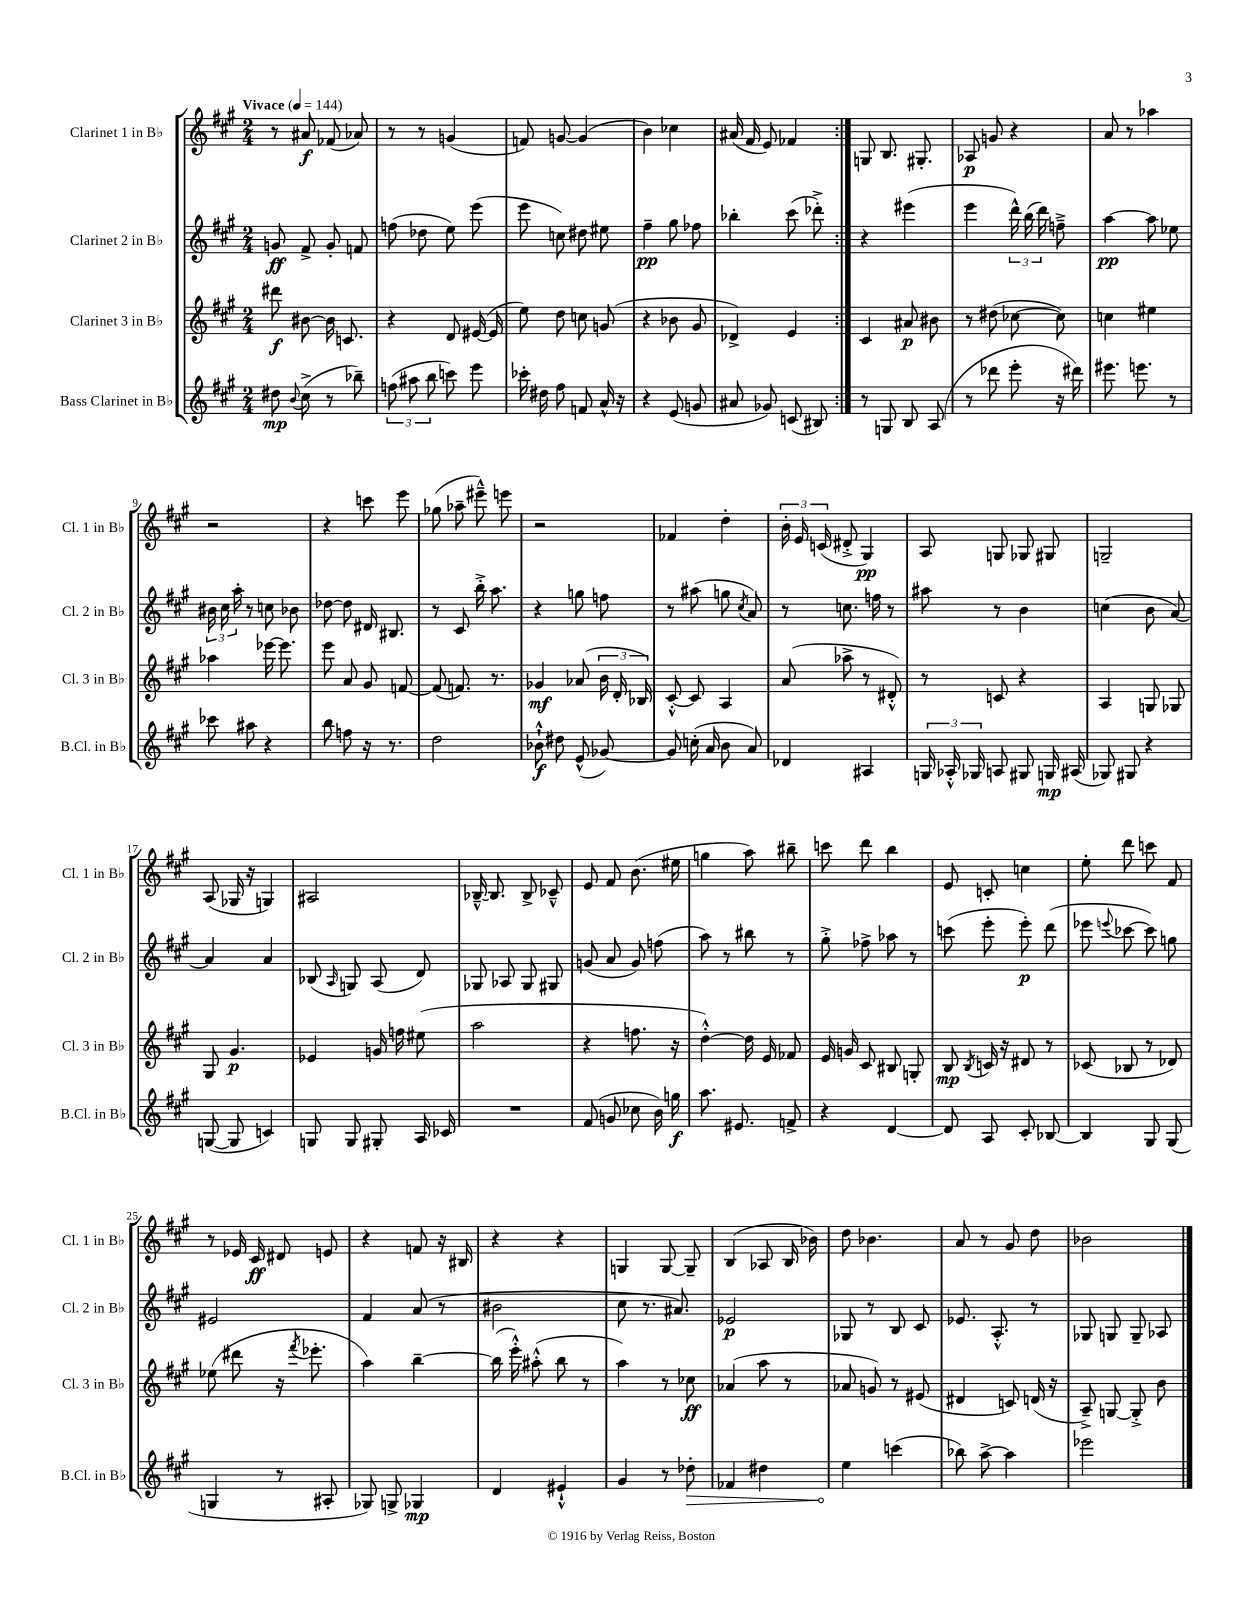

**kern	**dynam	**kern	**dynam	**kern	**dynam	**kern	**dynam
*part4	*part4	*part3	*part3	*part2	*part2	*part1	*part1
*staff4	*staff4	*staff3	*staff3	*staff2	*staff2	*staff1	*staff1
*I"Bass Clarinet in B♭	*	*I"Clarinet 3 in B♭	*	*I"Clarinet 2 in B♭	*	*I"Clarinet 1 in B♭	*
*I'B.Cl. in B♭	*	*I'Cl. 3 in B♭	*	*I'Cl. 2 in B♭	*	*I'Cl. 1 in B♭	*
*clefG2	*	*clefG2	*	*clefG2	*	*clefG2	*
*k[f#c#g#]	*	*k[f#c#g#]	*	*k[f#c#g#]	*	*k[f#c#g#]	*
*M2/4	*	*M2/4	*	*M2/4	*	*M2/4	*
*MM144	*	*MM144	*	*MM144	*	*MM144	*
=1	=1	=1	=1	=1	=1	=1	=1
!	!	!	!	!	!	!LO:TX:a:B:t=Vivace	!
8dd#X\	mp	8ddd#X\	f	8gn/	ff	8r	.
8qqb/	.	.	.	.	.	.	.
(8cc#^\	.	[8b#X\	.	8f#^/	.	8a#X/	f
8r	.	16b#\]	.	8g'/	.	(8f-X/	.
.	.	8.cn/	.	.	.	.	.
8bb-X~\)	.	.	.	8fn/	.	8a-X/)	.
=2	=2	=2	=2	=2	=2	=2	=2
(12ffn\	.	4r	.	(8ffn\	.	8r	.
12aa#X\	.	.	.	.	.	.	.
.	.	.	.	8dd-X\	.	8r	.
12bb\	.	.	.	.	.	.	.
8cccn\)	.	8d/	.	8ee\)	.	(4gn/	.
8eee\	.	([16e#X/	.	(8eee\	.	.	.
.	.	16e#/]	.	.	.	.	.
=3	=3	=3	=3	=3	=3	=3	=3
16ccc-X'\	.	8ee\)	.	8eee\	.	8fn/)	.
16dd#X\	.	.	.	.	.	.	.
8ff#\	.	8dd\	.	8ccn\)	.	[8gn/	.
8fn/	.	8ccn\	.	8dd#X\	.	(4g/]	.
16a^^/	.	(8gn/	.	8ee#X\	.	.	.
16r	.	.	.	.	.	.	.
=4	=4	=4	=4	=4	=4	=4	=4
4r	.	4r	.	4ff#~\	pp	4b\)	.
(8e/	.	8b-X\	.	8gg#\	.	4cc-X\	.
8gn/	.	8g#/	.	8ff-X\	.	.	.
=5	=5	=5	=5	=5	=5	=5	=5
8a#X/	.	4d-X^/)	.	4bb-X'\	.	(16a#X/	.
.	.	.	.	.	.	16f#/	.
8g-X/)	.	.	.	.	.	8e/)	.
(8cn/	.	4e/	.	(8ccc#\	.	4f-X/	.
8B#X/)	.	.	.	8ddd-X'^\)	.	.	.
=6:|!	=6:|!	=6:|!	=6:|!	=6:|!	=6:|!	=6:|!	=6:|!
8r	.	4c#/	.	4r	.	8Gn/	.
8Gn/	.	.	.	.	.	8.B/	.
8B/	.	8a#X/	p	(4eee#X\	.	.	.
.	.	.	.	.	.	8.G#X'/	.
(8A/	.	8b#X\	.	.	.	.	.
=7	=7	=7	=7	=7	=7	=7	=7
8r	.	8r	.	4eee\	.	8A-X/	p
8ddd-X\	.	(8dd#X\	.	.	.	8gn/	.
8eee'\	.	[8cc-X\	.	24ddd^^\)	.	4r	.
.	.	.	.	(24bb\	.	.	.
.	.	.	.	24ddd\)	.	.	.
16r	.	8cc-\])	.	8ffn~^\	.	.	.
16ddd#X\)	.	.	.	.	.	.	.
=8	=8	=8	=8	=8	=8	=8	=8
8.eee#X\	.	4ccn\	.	[4aa\	pp	8a/	.
.	.	.	.	.	.	8r	.
8.eeen\	.	.	.	.	.	.	.
.	.	4ee#X\	.	8aa\]	.	4aa-X\	.
8r	.	.	.	8ee-X\	.	.	.
!!LO:LB:g=z
=9	=9	=9	=9	=9	=9	=9	=9
8ccc-X\	.	4aa-X\	.	24b#X\	.	2r	.
.	.	.	.	24cc#\	.	.	.
.	.	.	.	24aa'\	.	.	.
8aa#X\	.	.	.	8r	.	.	.
4r	.	[16eee-X\	.	8ccn\	.	.	.
.	.	8.eee-\]	.	.	.	.	.
.	.	.	.	8b-X\	.	.	.
=10	=10	=10	=10	=10	=10	=10	=10
8bb\	.	8eee\	.	[8dd-X\	.	4r	.
8ffn\	.	8a/	.	8dd-\]	.	.	.
16r	.	8g#/	.	16d#X/	.	8cccn\	.
8.r	.	.	.	8.B#X/	.	.	.
.	.	[8fn/	.	.	.	8eee\	.
=11	=11	=11	=11	=11	=11	=11	=11
2dd\	.	(8f/]	.	8r	.	(8gg-X\	.
.	.	8.fn/)	.	8c#/	.	8aa-X~\	.
.	.	.	.	16bb'^\	.	8eee#X~^^\)	.
.	.	8.r	.	8.aa\	.	.	.
.	.	.	.	.	.	8eeen\	.
=12	=12	=12	=12	=12	=12	=12	=12
8b-X`^^\	f	4g-X/	mf	4r	.	2r	.
8dd#X\	.	.	.	.	.	.	.
(8e^^/	.	(8a-X/	.	8ggn\	.	.	.
[8g-X/)	.	24b\	.	8ffn\	.	.	.
.	.	24d'/	.	.	.	.	.
.	.	24B-X/)	.	.	.	.	.
=13	=13	=13	=13	=13	=13	=13	=13
8g-/]	.	[8c#'^^/	.	8r	.	4f-X/	.
(16ccn'\	.	8c#/]	.	(8aa#X\	.	.	.
16a/	.	.	.	.	.	.	.
8b\	.	4A/	.	8ggn\	.	4dd'\	.
.	.	.	.	8qcc#/	.	.	.
8a/)	.	.	.	8a/)	.	.	.
=14	=14	=14	=14	=14	=14	=14	=14
4d-X/	.	(8a/	.	8r	.	24b'\	.
.	.	.	.	.	.	24e/	.
.	.	.	.	.	.	(24cn/	.
.	.	8aa-X^\	.	8.ccn\	.	8d#X'^/	.
4A#X/	.	8r	.	.	.	4G#/)	pp
.	.	.	.	16ffn\	.	.	.
.	.	8d#X'^^/)	.	8r	.	.	.
=15	=15	=15	=15	=15	=15	=15	=15
24Gn/	.	8r	.	8aa#X\	.	8A/	.
24A-X'^^/	.	.	.	.	.	.	.
24G-X/	.	.	.	.	.	.	.
8An/	.	8cn/	.	8r	.	8Gn/	.
8G#X/	.	4r	.	4b\	.	8G-X/	.
16Gn/	mp	.	.	.	.	8G#X/	.
(16A#X/	.	.	.	.	.	.	.
=16	=16	=16	=16	=16	=16	=16	=16
8G-X/)	.	4A/	.	(4ccn\	.	2Gn~/	.
8G#X/	.	.	.	.	.	.	.
4r	.	8Gn/	.	8b\	.	.	.
.	.	8G-X/	.	[8a/)	.	.	.
!!LO:LB:g=z
=17	=17	=17	=17	=17	=17	=17	=17
([8Gn/	.	8G#/	.	4a/]	.	(8A/	.
8G/]	.	4.g#/	p	.	.	16G-X/	.
.	.	.	.	.	.	16r	.
4cn/)	.	.	.	4a/	.	4Gn/)	.
=18	=18	=18	=18	=18	=18	=18	=18
8Gn/	.	4e-X/	.	(8B-X/	.	2A#X/	.
.	.	.	.	16qqA/	.	.	.
8G/	.	.	.	8Gn/)	.	.	.
8G#X'/	.	16gn/	.	(8A/	.	.	.
.	.	16ffn\	.	.	.	.	.
16A/	.	(8ee#X\	.	8d/)	.	.	.
16c-X/	.	.	.	.	.	.	.
=19	=19	=19	=19	=19	=19	=19	=19
2r	.	2aa\	.	8G-X/	.	[16B-X~^^/	.
.	.	.	.	.	.	8.B-/]	.
.	.	.	.	8A-X/	.	.	.
.	.	.	.	8G-/	.	8B-^/	.
.	.	.	.	8G#X/	.	8c-X~^^/	.
=20	=20	=20	=20	=20	=20	=20	=20
(8f#/	.	4r	.	(8gn/	.	8e/	.
8gn/	.	.	.	8a/	.	8f#/	.
8cc-X\	.	8.ffn\	.	8g/)	.	(8.b\	.
16b\)	.	.	.	(8ffn\	.	.	.
16ggn\	f	16r	.	.	.	16ee#X\	.
=21	=21	=21	=21	=21	=21	=21	=21
8.aa\	.	[4dd'^^\)	.	8aa\)	.	4ggn\	.
.	.	.	.	8r	.	.	.
8.e#X/	.	.	.	.	.	.	.
.	.	16dd\]	.	8bb#X\	.	8aa\)	.
.	.	16e/	.	.	.	.	.
8fn^/	.	8f-X/	.	8r	.	8bb#X~\	.
=22	=22	=22	=22	=22	=22	=22	=22
4r	.	16e/	.	8gg#'^\	.	8cccn\	.
.	.	16gn/	.	.	.	.	.
.	.	8c#/	.	8ff-X^\	.	8ddd\	.
[4d/	.	8B#X/	.	8aa-X\	.	4bb\	.
.	.	8Gn'/	.	8r	.	.	.
=23	=23	=23	=23	=23	=23	=23	=23
8d/]	.	8B/	mp	(8cccn\	.	8e/	.
.	.	8qB/	.	.	.	.	.
8A/	.	16cn/	.	8eee'\	.	8cn'/	.
.	.	16r	.	.	.	.	.
8c#'/	.	8d#X/	.	8eee'\)	p	4ccn\	.
[8B-X/	.	8r	.	(8ddd\	.	.	.
=24	=24	=24	=24	=24	=24	=24	=24
4B-/]	.	(8c-X/	.	8eee-X\	.	8ee'\	.
.	.	.	.	8qqeeen/	.	.	.
.	.	8B-X/	.	[8ccc-X\	.	8ddd\	.
8G#/	.	8r	.	8ccc-\])	.	8cccn\	.
(8G#/	.	8d-X/)	.	8ggn\	.	8f#/	.
!!LO:LB:g=z
=25	=25	=25	=25	=25	=25	=25	=25
4Gn/	.	(8ee-X\	.	2e#X/	.	8r	.
.	.	8ddd#X\	.	.	.	16e-X/	.
.	.	.	.	.	.	16c#/	ff
8r	.	16r	.	.	.	8d#X/	.
.	.	8qfff#/	.	.	.	.	.
.	.	8.eee-X'\	.	.	.	.	.
8A#X'/	.	.	.	.	.	8en/	.
=26	=26	=26	=26	=26	=26	=26	=26
8G-X/)	.	4aa\)	.	4f#/	.	4r	.
8Gn^/	.	.	.	.	.	.	.
4G-X/	mp	[4bb~\	.	(8a/	.	8fn/	.
.	.	.	.	8r	.	16r	.
.	.	.	.	.	.	16B#X/	.
=27	=27	=27	=27	=27	=27	=27	=27
4d/	.	(16bb\]	.	2b#X\	.	4r	.
.	.	16eee'^^\)	.	.	.	.	.
.	.	(8aa#X'^^\	.	.	.	.	.
4e#X`^^/	.	8bb\	.	.	.	4r	.
.	.	8r	.	.	.	.	.
=28	=28	=28	=28	=28	=28	=28	=28
4g#/	.	4aa\)	.	8cc#\	.	4Gn/	.
.	.	.	.	8.r	.	.	.
8r	.	8r	.	.	.	[8G/	.
.	.	.	.	8.a#X/)	.	.	.
!	!LO:HP:b	!	!	!	!	!	!
8dd-X'\	>	8cc-X\	ff	.	.	8G~/]	.
=29	=29	=29	=29	=29	=29	=29	=29
4f-X/	.	(4a-X/	.	2e-X/	p	(4B/	.
4dd#X\	.	8aa\	.	.	.	8A-X/	.
.	.	8r	.	.	.	16B/	.
.	.	.	.	.	.	16b-X\)	.
=30	=30	=30	=30	=30	=30	=30	=30
4ee\	.	8a-X/	.	8G-X/	.	8dd\	.
.	.	8gn/)	.	8r	.	4.b-X\	.
(4cccn\	]	8r	.	8B/	.	.	.
.	.	(8e#X/	.	8c#/	.	.	.
=31	=31	=31	=31	=31	=31	=31	=31
8bb-X\)	.	4d#X/	.	8.e-X/	.	8a/	.
[8aa^\	.	.	.	.	.	8r	.
.	.	.	.	8.A'^^/	.	.	.
4aa\]	.	8cn/)	.	.	.	8g#/	.
.	.	(16dn/	.	8r	.	8dd\	.
.	.	16r	.	.	.	.	.
=32	=32	=32	=32	=32	=32	=32	=32
2eee-X\	.	8A~^/)	.	8G-X/	.	2b-X\	.
.	.	[8Gn/	.	8Gn/	.	.	.
.	.	8G'^/]	.	8G~/	.	.	.
.	.	8b\	.	8A-X/	.	.	.
==	==	==	==	==	==	==	==
*-	*-	*-	*-	*-	*-	*-	*-
